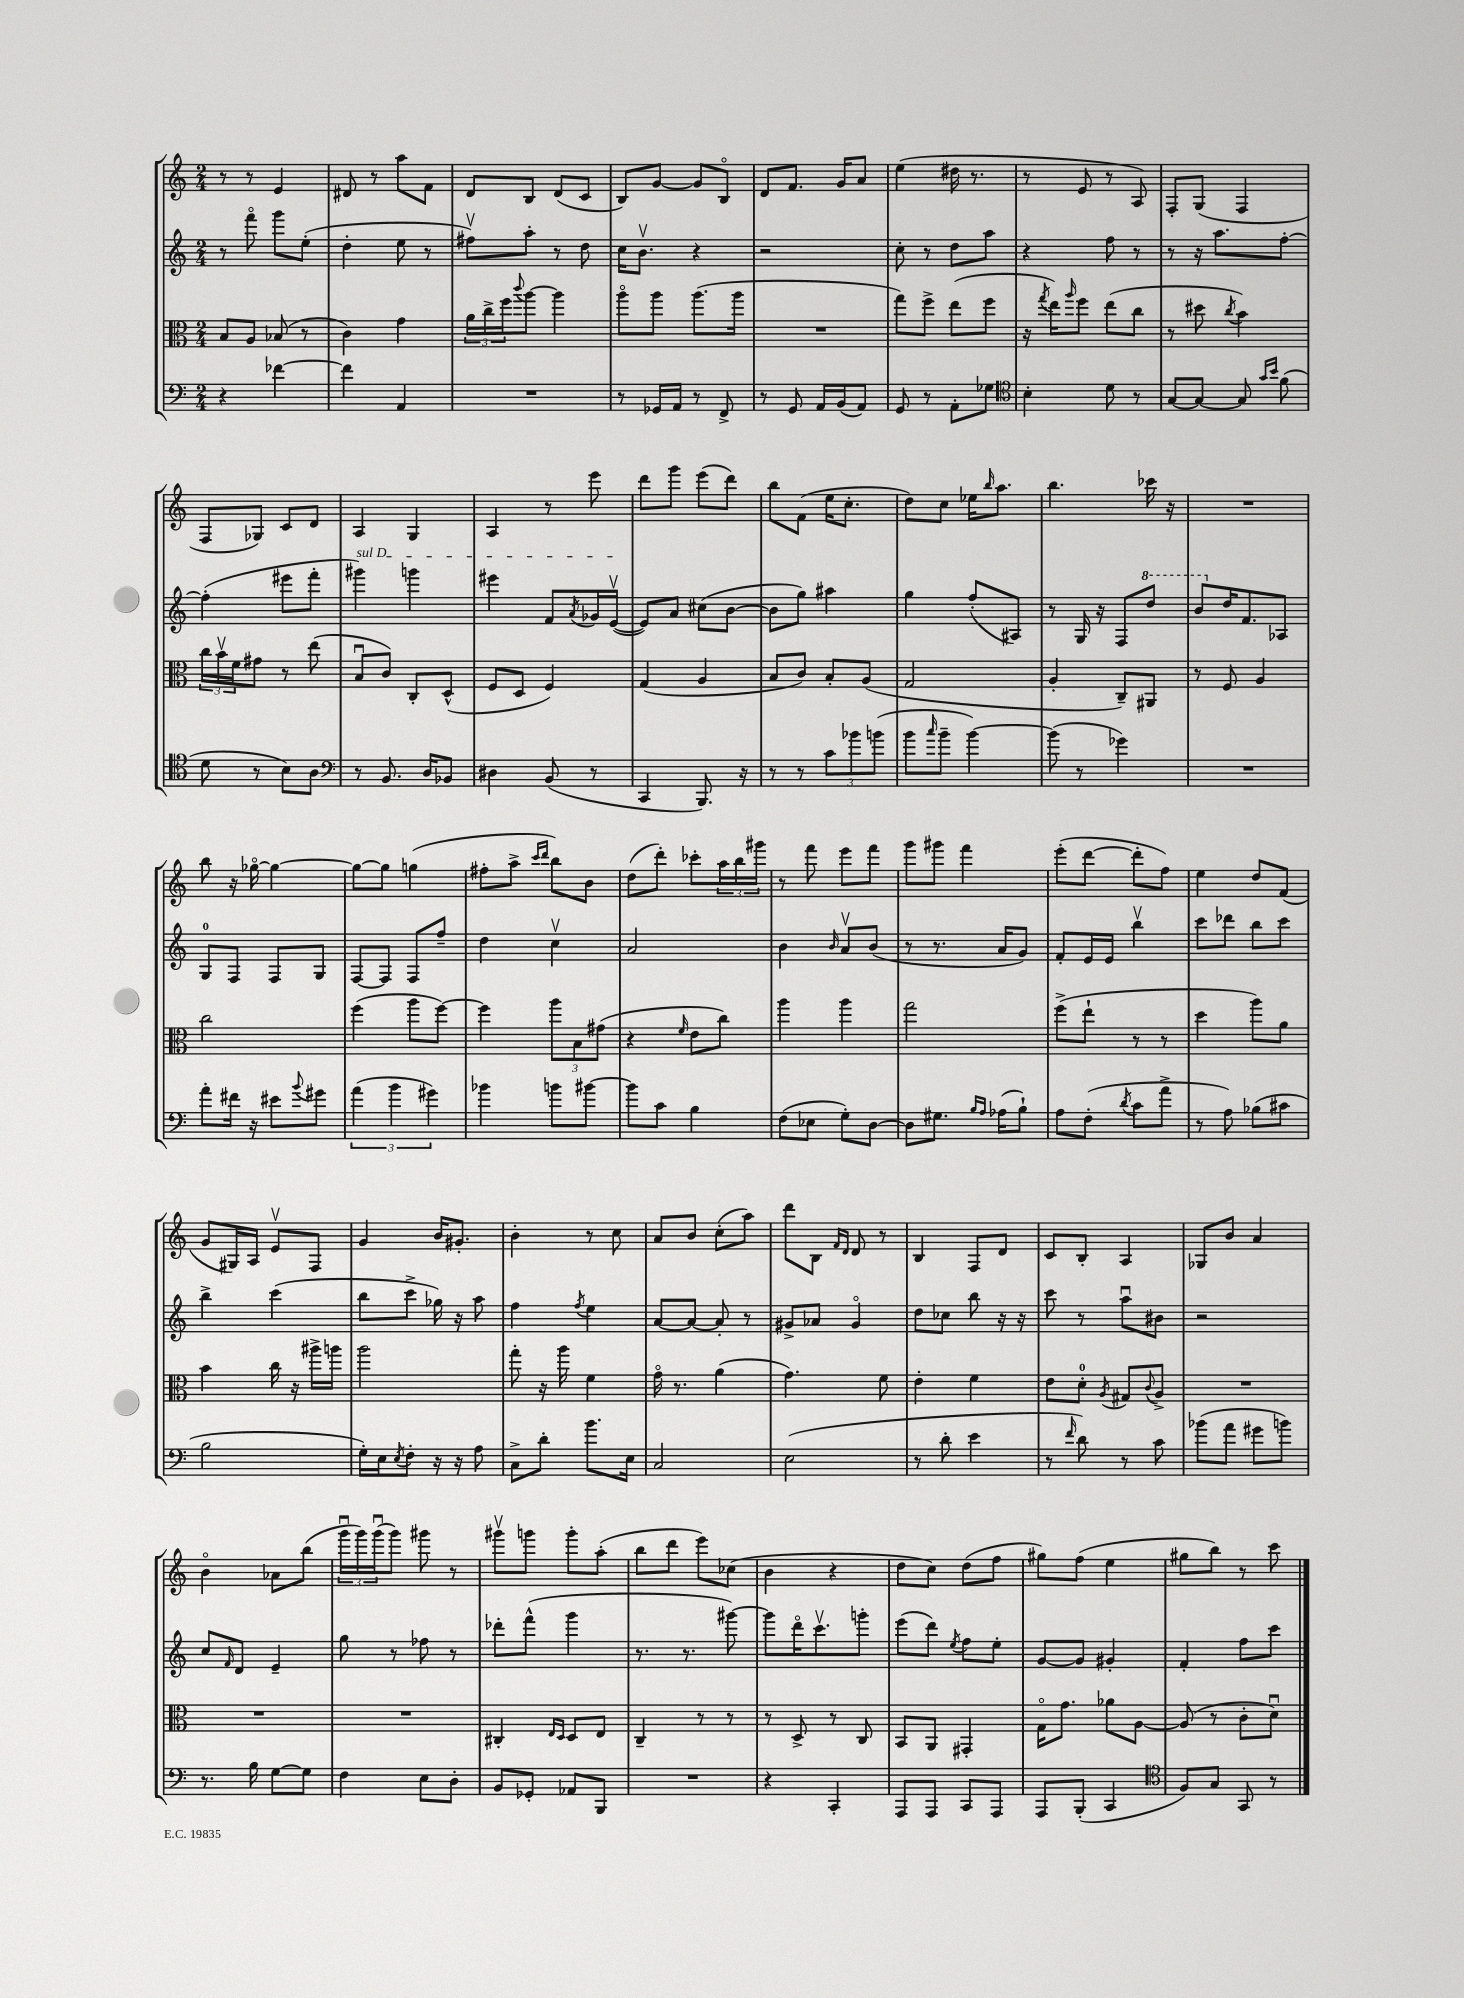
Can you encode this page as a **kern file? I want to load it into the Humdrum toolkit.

**kern	**kern	**kern	**kern
*staff4	*staff3	*staff2	*staff1
*clefF4	*clefC3	*clefG2	*clefG2
*k[]	*k[]	*k[]	*k[]
*M2/4	*M2/4	*M2/4	*M2/4
4r	8B	8r	8r
.	8A	8fffo	8r
[4f-	(8B-	8ggg	4e
.	8r	(8ee'	.
=	=	=	=
4f-]	4c)	4dd'	8d#
.	.	.	8r
4AA	4g	8ee	8aa
.	.	8r	8f
=	=	=	=
2r	24a	8ff#v)	8d
.	24cc^	.	.
.	24ff	.	.
.	8qqccc	.	.
.	[8aa	8aa'	8B
.	4aa]	8r	(8d
.	.	8dd	8c
=	=	=	=
8r	8aao	16cc	8B)
.	.	8.bv	.
16GG-	8aa	.	[8g
16AA	.	.	.
8r	(8.aa	4r	8g]
8FF^	.	.	8Bo
.	16aa	.	.
=	=	=	=
8r	2r	2r	8d
8GG	.	.	8.f
16AA	.	.	.
(16BB	.	.	16g
8AA)	.	.	8a
=	=	=	=
8GG	8gg)	8cc'	(4ee
8r	8ff^	8r	.
8AA'	(8ee	8dd	16dd#
.	.	.	8.r
8G-	8ff	8aa	.
=	=	=	=
*clefC4	*	*	*
4B'	16r	4r	8r
.	8qgg	.	.
.	16ee)	.	.
.	16qqaa	.	.
.	8ff	.	8e
8d	(8ee	8ff	8r
8r	8cc	8r	8A)
=	=	=	=
[8G	8r	8r	8F'
8G_	8dd#	16r	(8G
.	.	8.aa	.
.	8qcc	.	.
8G]	4b)	.	4F
16qqg	.	.	.
16qqb	.	.	.
(8f	.	[8ff'	.
=	=	=	=
8d	24cc	(4ff']	8F
.	24bv	.	.
.	24f	.	.
8r	8g#	.	8G-)
8B)	8r	8eee#	8c
8A	(8ee	8fff'	8d
=	=	=	=
*clefF4	*	*	*
8r	8Bu	4ggg#)	4A
8.BB	8c)	.	.
.	8C'	4ggg	4G
16D	.	.	.
8BB-	(8D^^	.	.
=	=	=	=
4D#	8F	4eee#	4A
.	8D	.	.
(8BB	4F)	8f	8r
.	.	8qa	.
8r	.	16g-	8eee
.	.	([16ev	.
=	=	=	=
4CC	(4G	8e])	8ddd
.	.	8a	8ggg
8.BBB)	4A	(8cc#	(8eee
.	.	[8b	8ddd)
16r	.	.	.
=	=	=	=
8r	8B	8b]	8bb
8r	8c)	8gg)	(8f
12c	8B'	4aa#	16ee
.	.	.	8.cc'
12b-	.	.	.
.	(8A	.	.
(12b	.	.	.
=	=	=	=
8b	2G	4gg	8dd)
16qqcc	.	.	.
8b~	.	.	8cc
[4b)	.	(8ff'	16ee-
.	.	.	16qqbb
.	.	.	8.aa
.	.	8A#)	.
=	=	=	=
(8b]	4A'	8r	4.bb
8r	.	16G	.
.	.	16r	.
4g-)	8C~)	8F	.
.	8AA#	8ddd	16ccc-
.	.	.	16r
=	=	=	=
2r	8r	8bb	2r
.	8F	16dd	.
.	.	8.f	.
.	4A	.	.
.	.	8A-	.
=	=	=	=
8a'	2cc	8G	8bb
16f#	.	8F	16r
16r	.	.	[16gg-o
8e#	.	8F	4gg-_
8qqb	.	.	.
8g#	.	8G	.
=	=	=	=
(6a	(4ff	[8F	8gg-_
.	.	8F]	8gg-]
6b	.	.	.
.	8aa	8F	(4gg
6g#)	.	.	.
.	[8ff)	8ff~	.
=	=	=	=
4b-	4ff]	4dd	8ff#'
.	.	.	8aa^
.	.	.	16qqccc
.	.	.	16qqddd
8b	12aa	4ccv	8bb)
.	12B	.	.
[8b#	.	.	8b
.	(12g#	.	.
=	=	=	=
8b#]	4r	2a	(8dd
8c	.	.	8ddd')
.	16qqf	.	.
4B	8e	.	8ccc-'
.	8cc)	.	24aa
.	.	.	24bb
.	.	.	24ggg#
=	=	=	=
(8F	4aa	4b	8r
8E-	.	.	8fff
.	.	16qqb	.
8G')	4aa	8av	8eee
[8D	.	(8b	8fff
=	=	=	=
8D]	2gg	8r	8ggg
8.G#	.	8.r	8ggg#
.	.	.	4fff
16qqB	.	.	.
16qqA	.	.	.
(16A-	.	16a	.
8B`)	.	8g)	.
=	=	=	=
8A	(8ff^	8f'	(8eee'
(8F'	8ee`	16e	[8ddd
.	.	16e	.
8qd	.	.	.
8c	8r	4bbv	8ddd']
8a^	8r	.	8ff)
=	=	=	=
8r	4dd	8ccc	4ee
8A)	.	8ddd-	.
(8B-	8aa)	8bb	8dd
8c#	8a	8ccc	(8f
=	=	=	=
2B	4b	4bb^	8g
.	.	.	16G#)
.	.	.	16A
.	16cc	(4ccc	8ev
.	16r	.	.
.	16aa#^	.	8F
.	16aa	.	.
=	=	=	=
16G')	2aa	8bb	4g
16E	.	.	.
8qE	.	.	.
8F'	.	8ccc^	.
16r	.	16gg-)	16b
16r	.	16r	8.g#'
8A	.	8aa	.
=	=	=	=
8C^	8gg'	4ff	4b'
8d'	16r	.	.
.	16aa	.	.
.	.	8qff	.
8.b	4f	4ee	8r
.	.	.	8cc
16E	.	.	.
=	=	=	=
2C	16go	[8a	8a
.	8.r	.	.
.	.	8a_	8b
.	(4a	8a']	(8cc'
.	.	8r	8aa)
=	=	=	=
(2E	4.g)	8g#^	8ddd
.	.	8a-	8B
.	.	.	16qqf
.	.	.	16qqd
.	.	4g#o	8d
.	8f	.	8r
=	=	=	=
8r	4e'	8dd	4B
8d'	.	8cc-	.
4e	4f	8bb	8F
.	.	16r	8d
.	.	16r	.
=	=	=	=
8r	8e	8ccc	8c
16qqf	.	.	.
8d)	8d'	8r	8B'
.	8qA	.	.
8r	8G#	8aau	4A
.	8qqc	.	.
8c	8A^	8b#	.
=	=	=	=
(8b-	2r	2r	8G-
8a	.	.	8b
8g#	.	.	4a
8b)	.	.	.
=	=	=	=
8.r	2r	8cc	4bo
.	.	16qqf	.
.	.	8d	.
16B	.	.	.
[8G	.	4e~	8a-
8G]	.	.	(8bb
=	=	=	=
4F	2r	8gg	24gggu
.	.	.	24ggg)
.	.	.	(24gggu
.	.	8r	8ggg)
8E	.	8ff-	8ggg#
8D'	.	8r	8r
=	=	=	=
8BB	4C#'	8ddd-'	8ggg#v
8GG-'	.	(8fff^^	8ggg
.	16qqE	.	.
.	16qqD	.	.
8AA-	8D	4ggg	8ggg'
8BBB	8E	.	(8aa'
=	=	=	=
2r	4C~	8.r	8bb
.	.	.	8ddd
.	.	8.r	.
.	8r	.	8eee)
.	8r	[8ggg#)	(8cc-
=	=	=	=
4r	8r	8ggg#]	4b
.	8D^	16dddo	.
.	.	8.cccv	.
4CC'	8r	.	4r
.	8C	8ggg'	.
=	=	=	=
8AAA	8BB	(8eee	8dd
8AAA	8AA	8ddd)	8cc)
.	.	8qee	.
8CC	4GG#'	8ff	(8dd
8AAA	.	8ee'	8ff
=	=	=	=
8AAA	16Go	[8g	8gg#)
.	8.g	.	.
(8BBB'	.	8g]	(8ff
4CC	8a-	4g#'	4ee
.	[8A	.	.
=	=	=	=
*clefC4	*	*	*
8F)	(8A]	4f'	8gg#
8G	8r	.	8bb)
8GG	8c'	8ff	8r
8r	8du)	8ccc	8ccc
==	==	==	==
*-	*-	*-	*-
